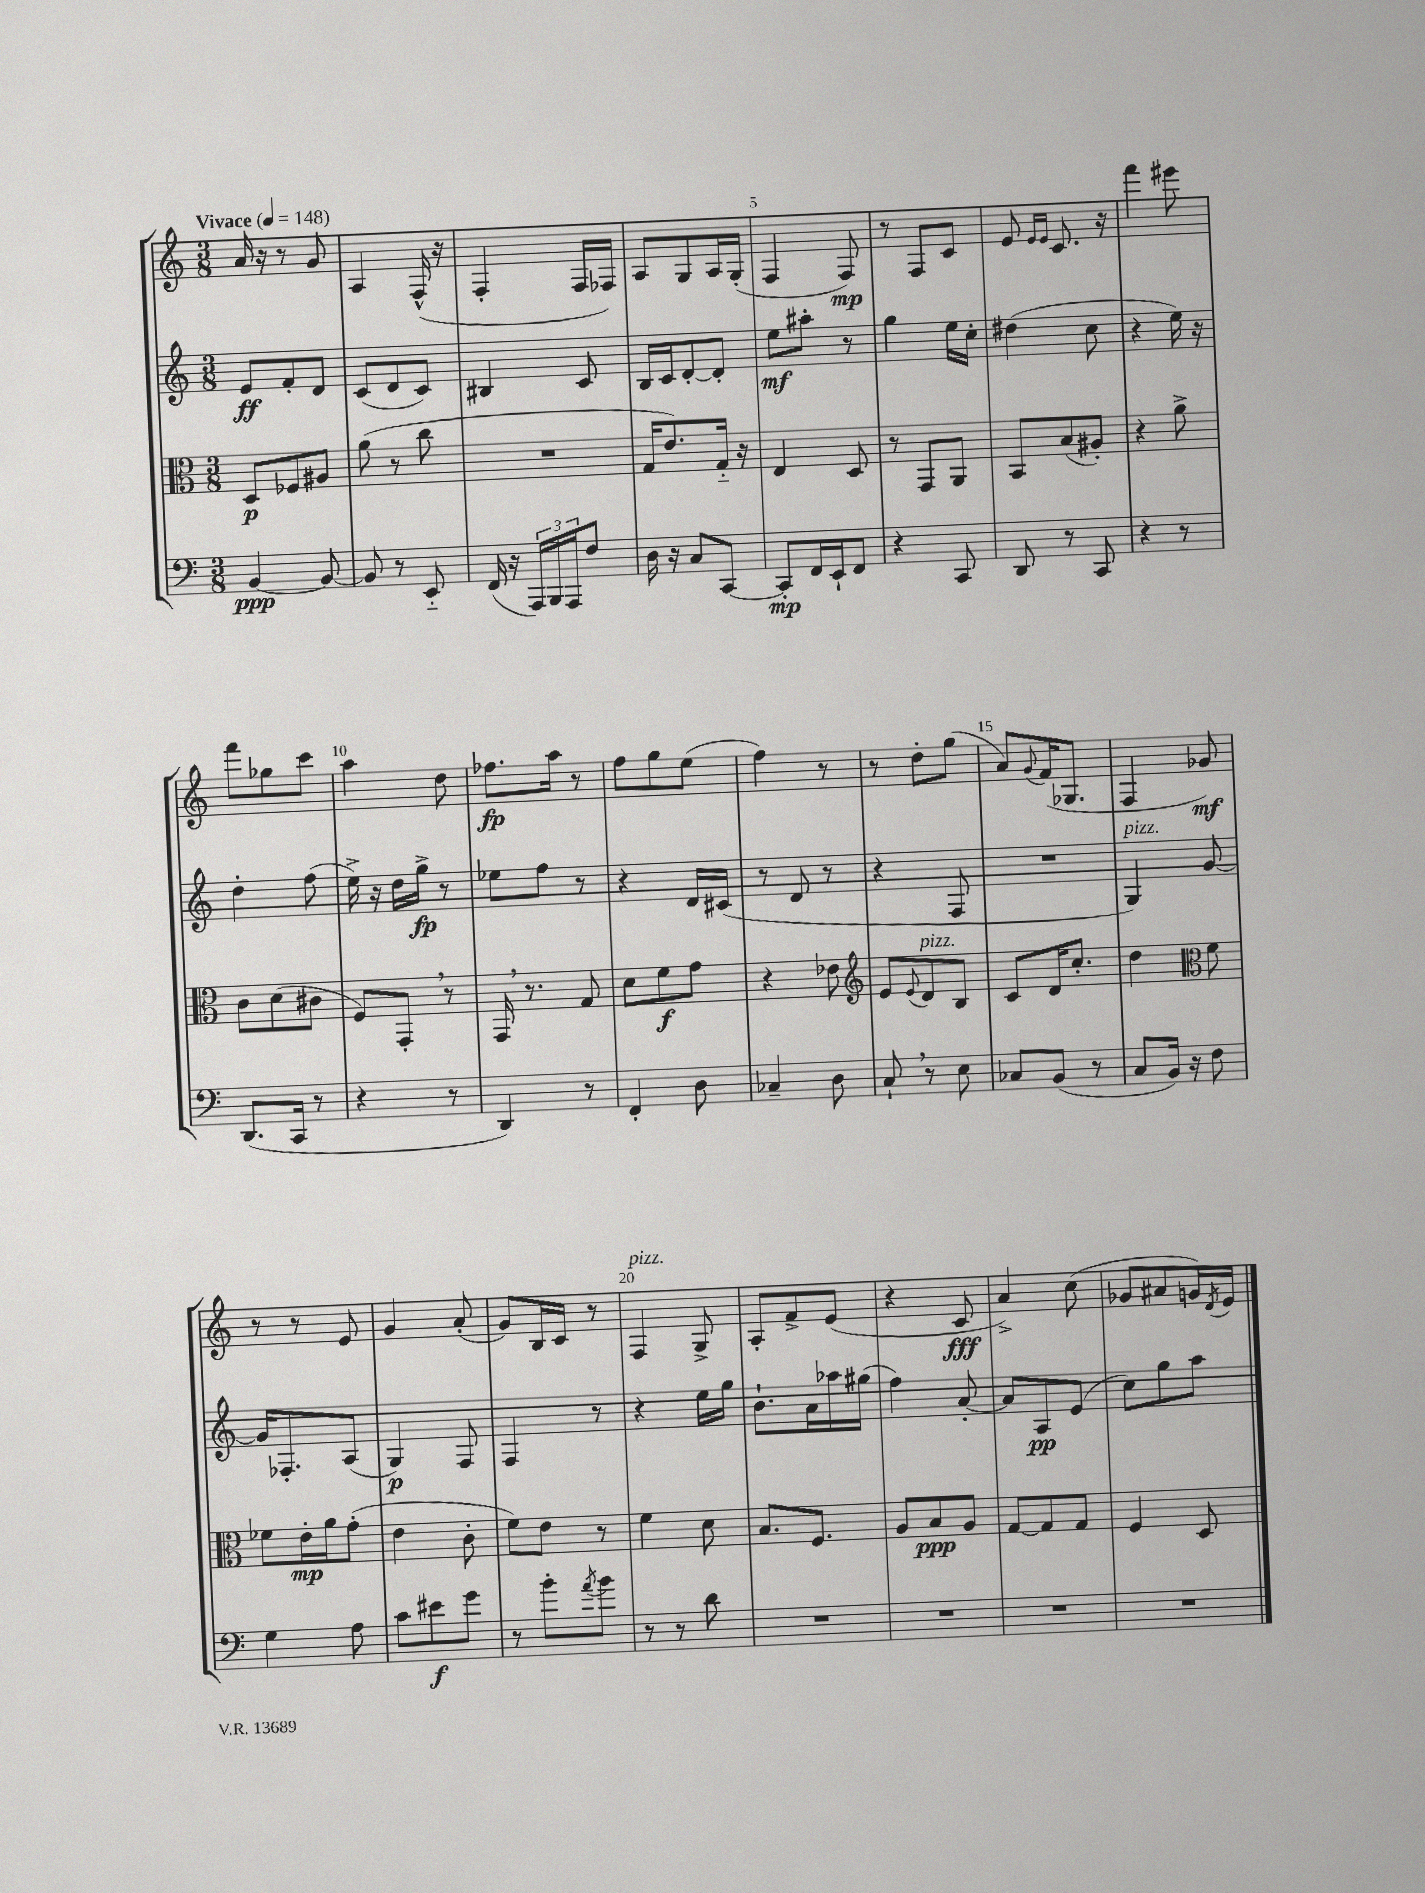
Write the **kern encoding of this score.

**kern	**kern	**kern	**kern
*staff4	*staff3	*staff2	*staff1
*clefF4	*clefC3	*clefG2	*clefG2
*k[]	*k[]	*k[]	*k[]
*M3/8	*M3/8	*M3/8	*M3/8
*MM148	*MM148	*MM148	*MM148
[4BB	8D	8e	16a
.	.	.	16r
.	8F-	8f'	8r
8BB_	8A#	8d	8g
=	=	=	=
8BB]	(8a	(8c	4A
8r	8r	8d	.
8EE'~	8cc	8c)	(16F^^
.	.	.	16r
=	=	=	=
(16FF	4.r	4B#	4F'
16r	.	.	.
24AAA)	.	.	.
24BBB	.	.	.
24AAA	.	.	.
8F	.	8c	16F
.	.	.	16F-)
=	=	=	=
16D	16G	16B	8A
16r	8.e)	16c	.
8C	.	[8d'	8G
[8CC	16G'~	8d']	16A
.	16r	.	(16G'
=	=	=	=
8CC']	4E	8ee	4F
16FF	.	8aa#'	.
16EE`	.	.	.
8FF	8D	8r	8F)
=	=	=	=
4r	8r	4gg	8r
.	8GG	.	8F
8CC	8AA	16ee	8c
.	.	16cc'	.
=	=	=	=
8DD	8BB	(4dd#	8e
.	.	.	16qqe
.	.	.	16qqe
8r	(8B	.	8.c
8CC	8A#')	8cc	.
.	.	.	16r
=	=	=	=
4r	4r	4r	4fff
8r	8a^	16ee)	8eee#
.	.	16r	.
=	=	=	=
(8.DD	8c	4dd'	8fff
.	(8d	.	8gg-
16CC	.	.	.
8r	8c#	(8ff	8ccc
=	=	=	=
4r	8F)	16ee^)	4aa
.	.	16r	.
.	8GG'	16dd	.
.	.	16gg^	.
8r	8r	8r	8dd
=	=	=	=
4DD)	16GG	8ee-	8.ff-
.	8.r	.	.
.	.	8ff	.
.	.	.	16aa
8r	8G	8r	8r
=	=	=	=
4FF'	8d	4r	8ff
.	8f	.	8gg
8D	8g	16d	(8ee
.	.	(16c#	.
=	=	=	=
4C-~	4r	8r	4ff)
.	.	8d	.
8D	8e-	8r	8r
=	=	=	=
*	*clefG2	*	*
8C`	8e	4r	8r
.	8qqe	.	.
8r	8d	.	8dd'
8E	8B	8F	(8gg
=	=	=	=
8C-	8c	4.r	8a)
.	.	.	8qqg
(8BB	16d	.	(16f
.	8.cc'	.	8.G-
8r	.	.	.
=	=	=	=
8C	4dd	4G)	4F
16BB)	.	.	.
16r	.	.	.
*	*clefC3	*	*
8F	8f	[8g	8g-)
=	=	=	=
4G	8f-	16g]	8r
.	.	8.F-'	.
.	16e'	.	8r
.	16a	.	.
8A	(8g'	(8A	8e
=	=	=	=
8c	4e	4G)	4g
8e#	.	.	.
8g	8c'	8F	(8a'
=	=	=	=
8r	8f)	4F	8g)
8b'	8e	.	16B
.	.	.	16c
8qa	.	.	.
8b	8r	8r	8r
=	=	=	=
8r	4f	4r	4F
8r	.	.	.
8d	8d	16ee	8G^
.	.	16gg	.
=	=	=	=
4.r	8.B	8.b`	8A'
.	.	.	8f^
.	8.F	16a	.
.	.	16aa-	(8e
.	.	(16gg#	.
=	=	=	=
4.r	8A	4ff)	4r
.	8B	.	.
.	8A	[8a'	8c
=	=	=	=
4.r	[8G	8a]	4a^)
.	8G]	8A	.
.	8G	(8e	(8cc
=	=	=	=
4.r	4F	8cc)	8g-
.	.	8gg	8a#
.	8D	8aa	16g)
.	.	.	8qd
.	.	.	16e
==	==	==	==
*-	*-	*-	*-
